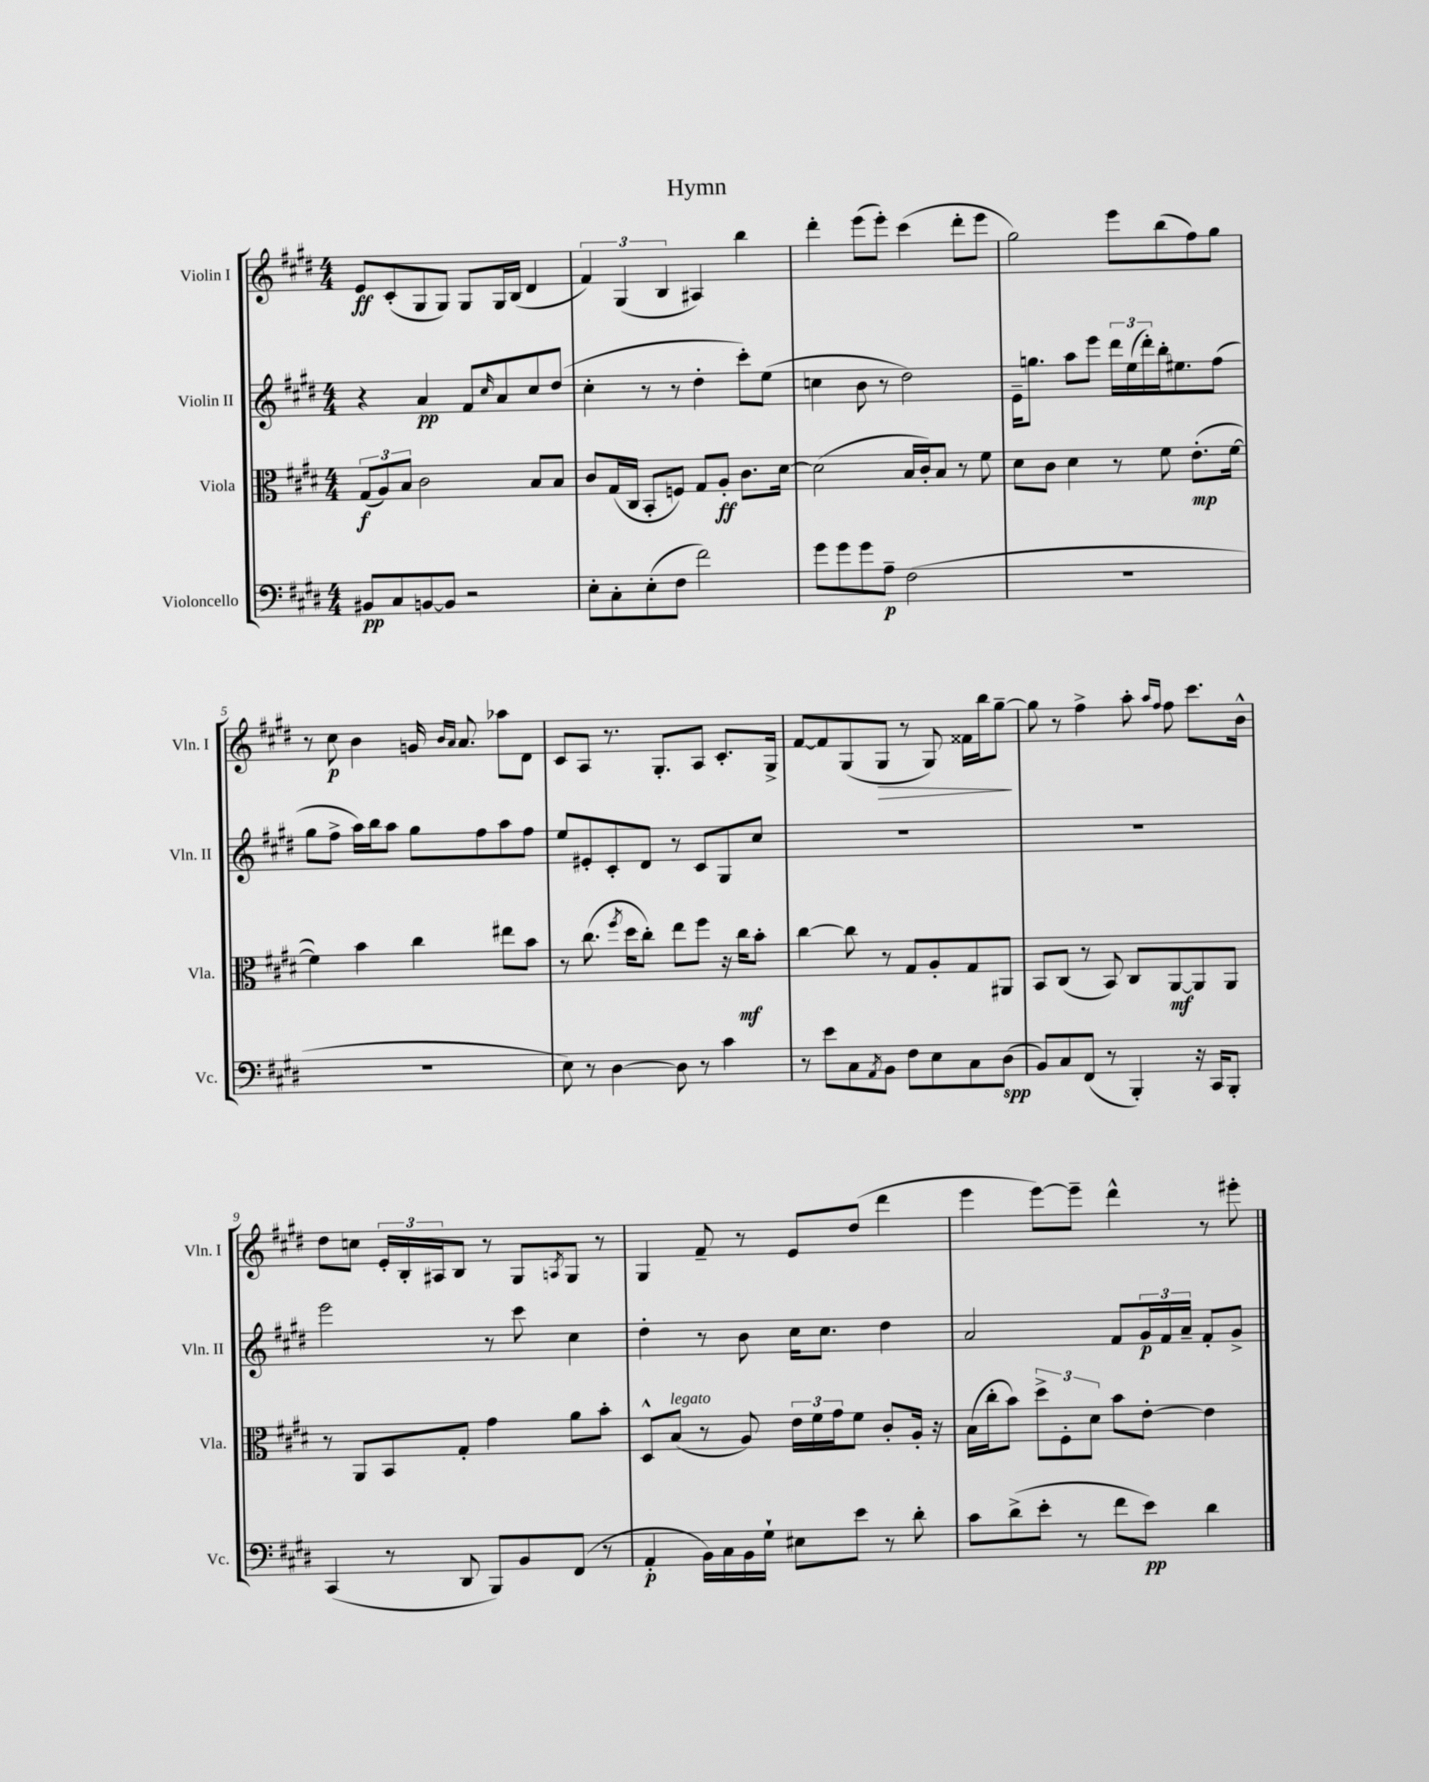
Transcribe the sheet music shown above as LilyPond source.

\header { title = "Hymn" }
<<
\new StaffGroup <<
\new Staff = "s0" \with { instrumentName = "Violin I" shortInstrumentName = "Vln. I" } {
    \clef treble \key e \major \numericTimeSignature \time 4/4
    e'8\ff cis'8-.( gis8 gis8) gis8 gis16 b16( dis'4 |
    \tuplet 3/2 { fis'4) gis4( b4 } ais4) b''4 |
    dis'''4-. e'''8( e'''8-.) cis'''4( dis'''8-. e'''8 |
    gis''2) e'''8 b''8( fis''8) gis''8 |
    r8 cis''8\p b'4 g'16 \grace { b'16 a'16 } a'8. aes''8 dis'8 |
    cis'8 a8 r8. gis8.-. a8 cis'8.-. gis16-> |
    fis'8~ fis'8 gis8( gis8\> r8 gis8) fisis'16 b''16 gis''8~--\! |
    gis''8 r8 fis''4-> a''8-. \grace { a''16 fis''16 } fis''8 cis'''8. b'16-^ |
    dis''8 c''8 \tuplet 3/2 { e'16-. b16-. ais16 } b8 r8 gis8 \acciaccatura { a8 } gis8 r8 |
    gis4 fis'8-- r8 e'8 dis''8( dis'''4 |
    e'''4 e'''8~) e'''8-- dis'''4-^ r8 eis'''8-. \bar "|." |
}
\new Staff = "s1" \with { instrumentName = "Violin II" shortInstrumentName = "Vln. II" } {
    \clef treble \key e \major \numericTimeSignature \time 4/4
    r4 a'4\pp fis'8 \grace { cis''16 } a'8 cis''8 dis''8( |
    cis''4-. r8 r8 dis''4-. cis'''8-.) e''8( |
    c''4 b'8 r8 dis''2) |
    e'16-- g''8. a''8 e'''8 \tuplet 3/2 { dis'''16 e''16( dis'''16-.) } b''16-. eis''8. fis''8( |
    gis''8 fis''8-> a''16) b''16 a''8 gis''8 fis''8 a''8 fis''8 |
    e''8 eis'8-. cis'8-. dis'8 r8 cis'8 gis8 cis''8 |
    R1 |
    R1 |
    e'''2 r8 cis'''8 cis''4 |
    dis''4-. r8 b'8 cis''16 cis''8. dis''4 |
    a'2 fis'8 \tuplet 3/2 { gis'16\p fis'16 a'16-- } fis'8-. gis'8-> \bar "|." |
}
\new Staff = "s2" \with { instrumentName = "Viola" shortInstrumentName = "Vla." } {
    \clef alto \key e \major \numericTimeSignature \time 4/4
    \tuplet 3/2 { gis8\f( a8) b8 } cis'2 b8 b8 |
    cis'8 gis16( cis16 b,8-. f8) gis8 a8-.\ff cis'8. dis'16~ |
    dis'2( b16 cis'16-.) b8 r8 fis'8 |
    dis'8 cis'8 dis'4 r8 fis'8 e'8.-.\mp( fis'16~ |
    fis'4) b'4 cis''4 eis''8 b'8 |
    r8 cis''8.( \acciaccatura { fis''8 } dis''16 cis''8-.) e''8 fis''8 r16 cis''16\mf b'8-. |
    cis''4~ cis''8 r8 gis8 a8-. gis8 ais,8 |
    b,8 cis8( r8 b,8) cis8 a,8~\mf a,8 a,8 |
    r8 a,8 b,8 gis8-. gis'4 a'8 b'8-. |
    dis8-^ b8^\markup { \italic "legato" }( r8 a8) \tuplet 3/2 { e'16 fis'16 gis'16 } fis'8 cis'8-. a16-. r16 |
    b16( cis''16-. b'8) \tuplet 3/2 { dis''8-> fis8-. dis'8 } b'8 e'8~-. e'4 \bar "|." |
}
\new Staff = "s3" \with { instrumentName = "Violoncello" shortInstrumentName = "Vc." } {
    \clef bass \key e \major \numericTimeSignature \time 4/4
    bis,8\pp cis8 b,8~ b,8 r2 |
    e8-. cis8-. e8-.( fis8 fis'2) |
    gis'8 gis'8 gis'8 a8--\p fis2( |
    R1 |
    R1 |
    e8) r8 dis4~ dis8 r8 cis'4 |
    r8 e'8 cis8 \acciaccatura { a,8 } b,8 fis8 e8 cis8 dis8\spp( |
    b,8) cis8 fis,8( r8 b,,4-.) r16 cis,16 b,,8-. |
    cis,4( r8 dis,8 b,,8) b,8 fis,8( r8 |
    a,4-.\p b,16) cis16 b,16 gis16-! eis8 e'8 r8 dis'8-. |
    cis'8 dis'8->( e'8-. r8 fis'8 e'8\pp) dis'4 \bar "|." |
}
>>
>>
